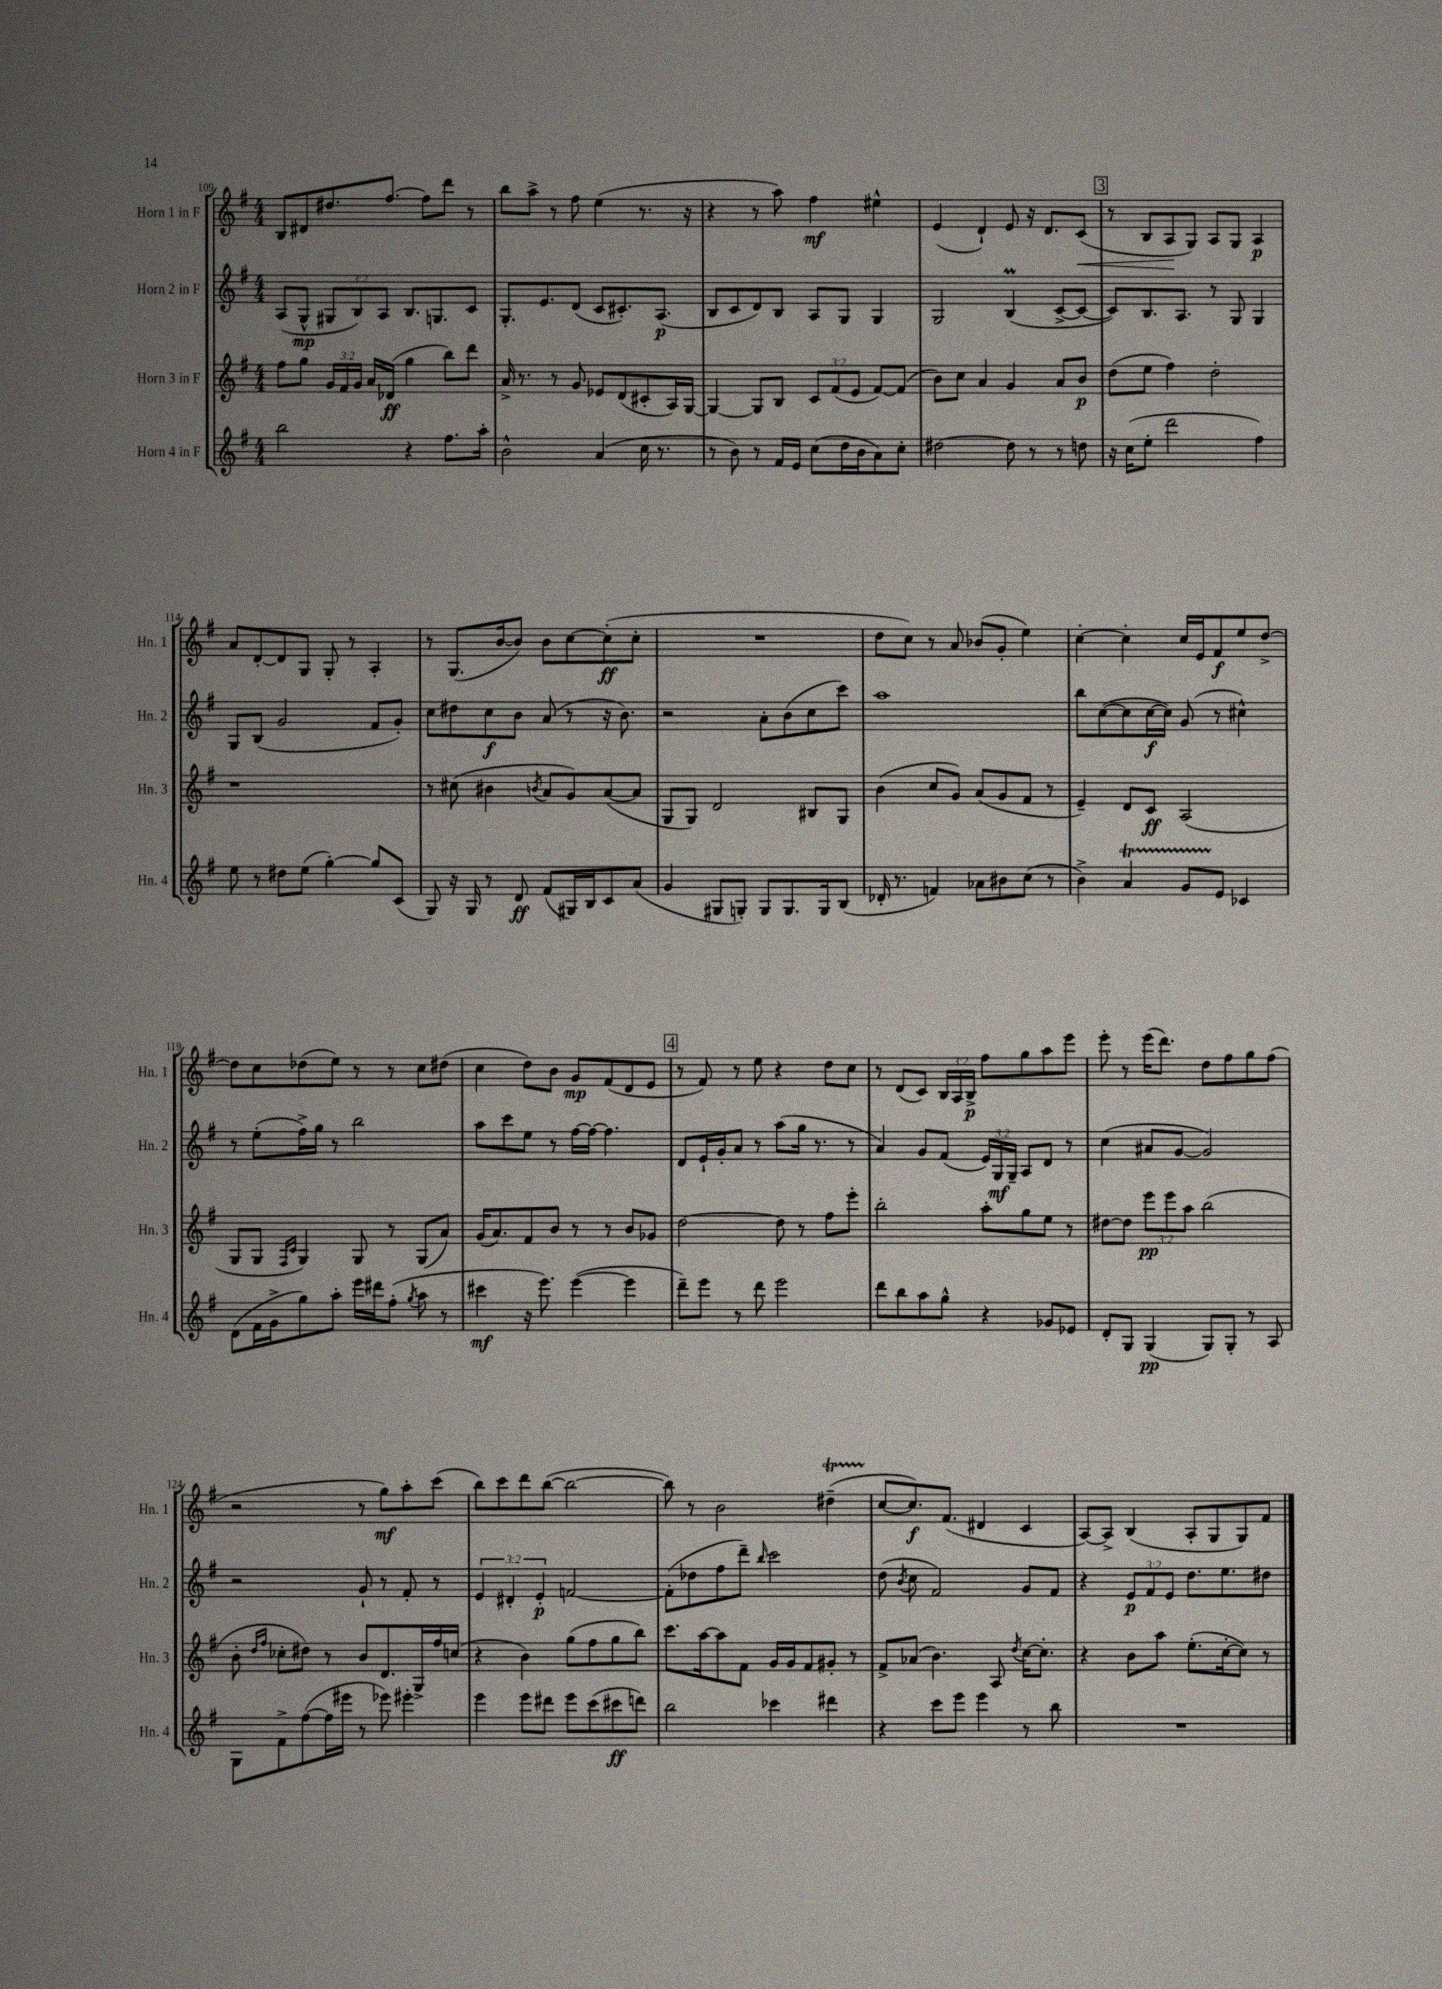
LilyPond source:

<<
\new StaffGroup <<
\new Staff = "s0" \with { instrumentName = "Horn 1 in F" shortInstrumentName = "Hn. 1" } {
    \clef treble \key g \major \numericTimeSignature \time 4/4 \override Staff.TupletNumber.text = #tuplet-number::calc-fraction-text
    \autoBeamOff b8[ dis'8 dis''8. fis''8.]~ fis''8[ d'''8] r8 |
    b''8[ a''8]-> r8 fis''8 e''4( r8. r16 |
    r4 r8 a''8) fis''4\mf eis''4-^ |
    e'4( d'4-!) e'8 r16 d'8.[ c'8]\<( |
    \mark \markup { \box "3" } r8 b8[ a8\! g8]) a8[ g8] a4\p |
    a'8[ d'8~-. d'8 g8] g8-. r8 a4-. |
    r8 g8.[( b'16~ b'8]) b'8[ c''8~ c''8-.\ff( c''8]-. |
    R1 |
    d''8[ c''8]) r8 a'8 bes'8[( g'8]-. e''4) |
    c''4~-. c''4-. c''16[ e'16 fis'8\f e''8 d''8]~-> |
    d''8[ c''8 des''8( e''8]) r8 r8 c''8[ dis''8]( |
    c''4 d''8[) b'8] g'8[\mp fis'8( d'8 e'8] |
    \mark \markup { \box "4" } r8 fis'8) r8 e''8 r4 d''8[ c''8] |
    r8 d'8[( c'8]) \tuplet 3/2 { b16[ a16 b16]->\p } fis''8[ g''8 a''8 e'''8] |
    e'''8-. r8 e'''16[( d'''8.]) d''8[ fis''8 g''8 fis''8]( |
    r2 r8 g''8[\mf) a''8-. c'''8]( |
    b''8[) c'''8 d'''8 b''8]~( b''2~ |
    b''8) r8 b'2 dis''4--\startTrillSpan( |
    c''8[~\stopTrillSpan c''8.\f) fis'8.]( dis'4 c'4 |
    a8[~) a8]-> b4( a8[-. g8 g8) fis'8] \bar "|." |
}
\new Staff = "s1" \with { instrumentName = "Horn 2 in F" shortInstrumentName = "Hn. 2" } {
    \clef treble \key g \major \numericTimeSignature \time 4/4 \override Staff.TupletNumber.text = #tuplet-number::calc-fraction-text
    \autoBeamOff a8[( g8]-^\mp \tuplet 3/2 { gis8[ b8) a8] } b8.[ g8. c'8] |
    g8.[-. e'8. d'8]( c'8[ cis'8.-.) a8.]\p( |
    b8[ c'8 d'8) b8] a8[ g8] g4 |
    g2 b4\prall( c'8[~-> c'8]~ |
    \mark \markup { \box "3" } c'8[) b8. a8.] r8 g8 g4 |
    g8[ b8]( g'2 fis'8[ g'8]-.) |
    c''8[ dis''8 c''8\f b'8] a'8( r8 r16 b'8.) |
    r2 a'8[-. b'8( c''8 c'''8]) |
    a''1 |
    b''8[ c''8~( c''8 c''16~\f c''16]) g'8( r8 cis''4-^) |
    r8 e''8[-.( fis''16->) g''16] r8 b''2 |
    a''8[ c'''8 e''8] r8 fis''16[~ fis''16]~ fis''4. |
    \mark \markup { \box "4" } d'8[ e'16-! g'16-. a'8] r8 a''8[( g''16] r8. r8 |
    a'4) g'8[ fis'8]( \tuplet 3/2 { e'16[) g16\mf g16]-- } a8[ d'8] r8 |
    c''4( ais'8[ g'8]~ g'2) |
    r2 g'8-! r8 fis'8-. r8 |
    \tuplet 3/2 { e'4 dis'4-. e'4-.\p } f'2~ |
    f'8[-.( des''8 fis''8 d'''8]--) \grace { b''16 } c'''2 |
    d''8( \acciaccatura { b'8 } c''8 fis'2) g'8[ fis'8] |
    r4 \tuplet 3/2 { e'8[\p fis'8 e'8] } d''8.[ e''8. dis''8] \bar "|." |
}
\new Staff = "s2" \with { instrumentName = "Horn 3 in F" shortInstrumentName = "Hn. 3" } {
    \clef treble \key g \major \numericTimeSignature \time 4/4 \override Staff.TupletNumber.text = #tuplet-number::calc-fraction-text
    \autoBeamOff fis''8[ g''8] \tuplet 3/2 { g'16[ fis'16 g'16] } a'16[ des'16]\ff( g''4 b''8[) d'''8] |
    a'16-> r8. r8 g'8 ees'8[ d'8( cis'8-. a16) g16]~ |
    g4~ g8[ b8] \tuplet 3/2 { c'8[ fis'8( e'8] } fis'8[~) fis'8]( |
    b'8[) c''8] a'4 g'4 a'8[ b'8]\p |
    \mark \markup { \box "3" } d''8[( e''8] fis''4) d''2-. |
    r1 |
    r8 cis''8( bis'4 \acciaccatura { b'8 } a'8[ g'8) a'8~( a'8] |
    g8[ g8]) d'2 bis8[ g8] |
    b'4( c''8[ g'8]) a'8[( g'8 fis'8] r8 |
    e'4--) d'8[ c'8]\ff a2( |
    g8[ g8] \grace { fis16[ c'16] } g4) g8 r8 g8[( a'8]) |
    g'16[( a'8.) fis'8 b'8] r8 r8 b'8[ ges'8] |
    \mark \markup { \box "4" } d''2~ d''8 r8 fis''8[ e'''8]-. |
    b''2-. a''8[-. g''8 e''8] r8 |
    dis''8[~ dis''8] \tuplet 3/2 { e'''8[\pp e'''8 a''8] } b''2( |
    b'8-. \grace { d''16[ fis''16] } ces''8[-. dis''8]) r8 b'8[ d'8. g16-> fis''16 c''16]( |
    r4 b'4) g''8[( fis''8 g''8 b''8]) |
    c'''8.[ a''16~ a''8 fis'8] g'16[ g'16 fis'8 gis'8]-. r8 |
    fis'8[-> aes'8]( b'4.) a8 \acciaccatura { d''8 } c''16[~ c''8.]-. |
    r4 b'8[ a''8] e''8.[-.( c''16~-. c''8]) r8 \bar "|." |
}
\new Staff = "s3" \with { instrumentName = "Horn 4 in F" shortInstrumentName = "Hn. 4" } {
    \clef treble \key g \major \numericTimeSignature \time 4/4
    \autoBeamOff b''2 r4 fis''8.[ a''16]-. |
    b'2-^ a'4( c''16 r8. |
    r8 b'8) r8 fis'16[ e'16] c''8[( d''16 b'16 a'8) c''8]-. |
    dis''2~ dis''8 r8 r8 d''8 |
    \mark \markup { \box "3" } r16 c''16[( e''8]-. d'''2 fis''4) |
    e''8 r8 dis''8[ e''8]( g''4~-.) g''8[ c'8]( |
    g8) r16 g16 r8 d'8\ff fis'8[( gis16) b16 c'8 a'8]( |
    g'4 gis8[ g8]-.) g8[ g8. g16 b8]( |
    des'16-. r8. f'4) aes'8[ bis'8 c''8]( r8 |
    b'4->) a'4\startTrillSpan g'8[ e'8]\stopTrillSpan ces'4 |
    d'8[( fis'16 g'16-> g''8) a''8]-. e'''16[ dis'''16 fis''8]-.( \acciaccatura { g''8 } a''8 r8 |
    cis'''4\mf r16 e'''8.) e'''4~( e'''4 |
    \mark \markup { \box "4" } d'''8[--) e'''8] r8 d'''8 e'''2 |
    d'''8[ b''8 a''8 g''8]-^ r4 ges'8[ ees'8] |
    d'8[-. g8] g4\pp( g8[) g8]-. r8 a8 |
    g8[ fis'8-> fis''8~( fis''16 eis'''16] r8 ees'''8) eis'''4-. |
    e'''4 e'''8[ dis'''8] e'''8[ c'''8( cis'''8\ff d'''8]) |
    b''2 ces'''4 dis'''4 |
    r4 c'''8[ e'''8] e'''4 r8 b''8 |
    R1 \bar "|." |
}
>>
>>
\layout { \context { \Score currentBarNumber = #109 } }
